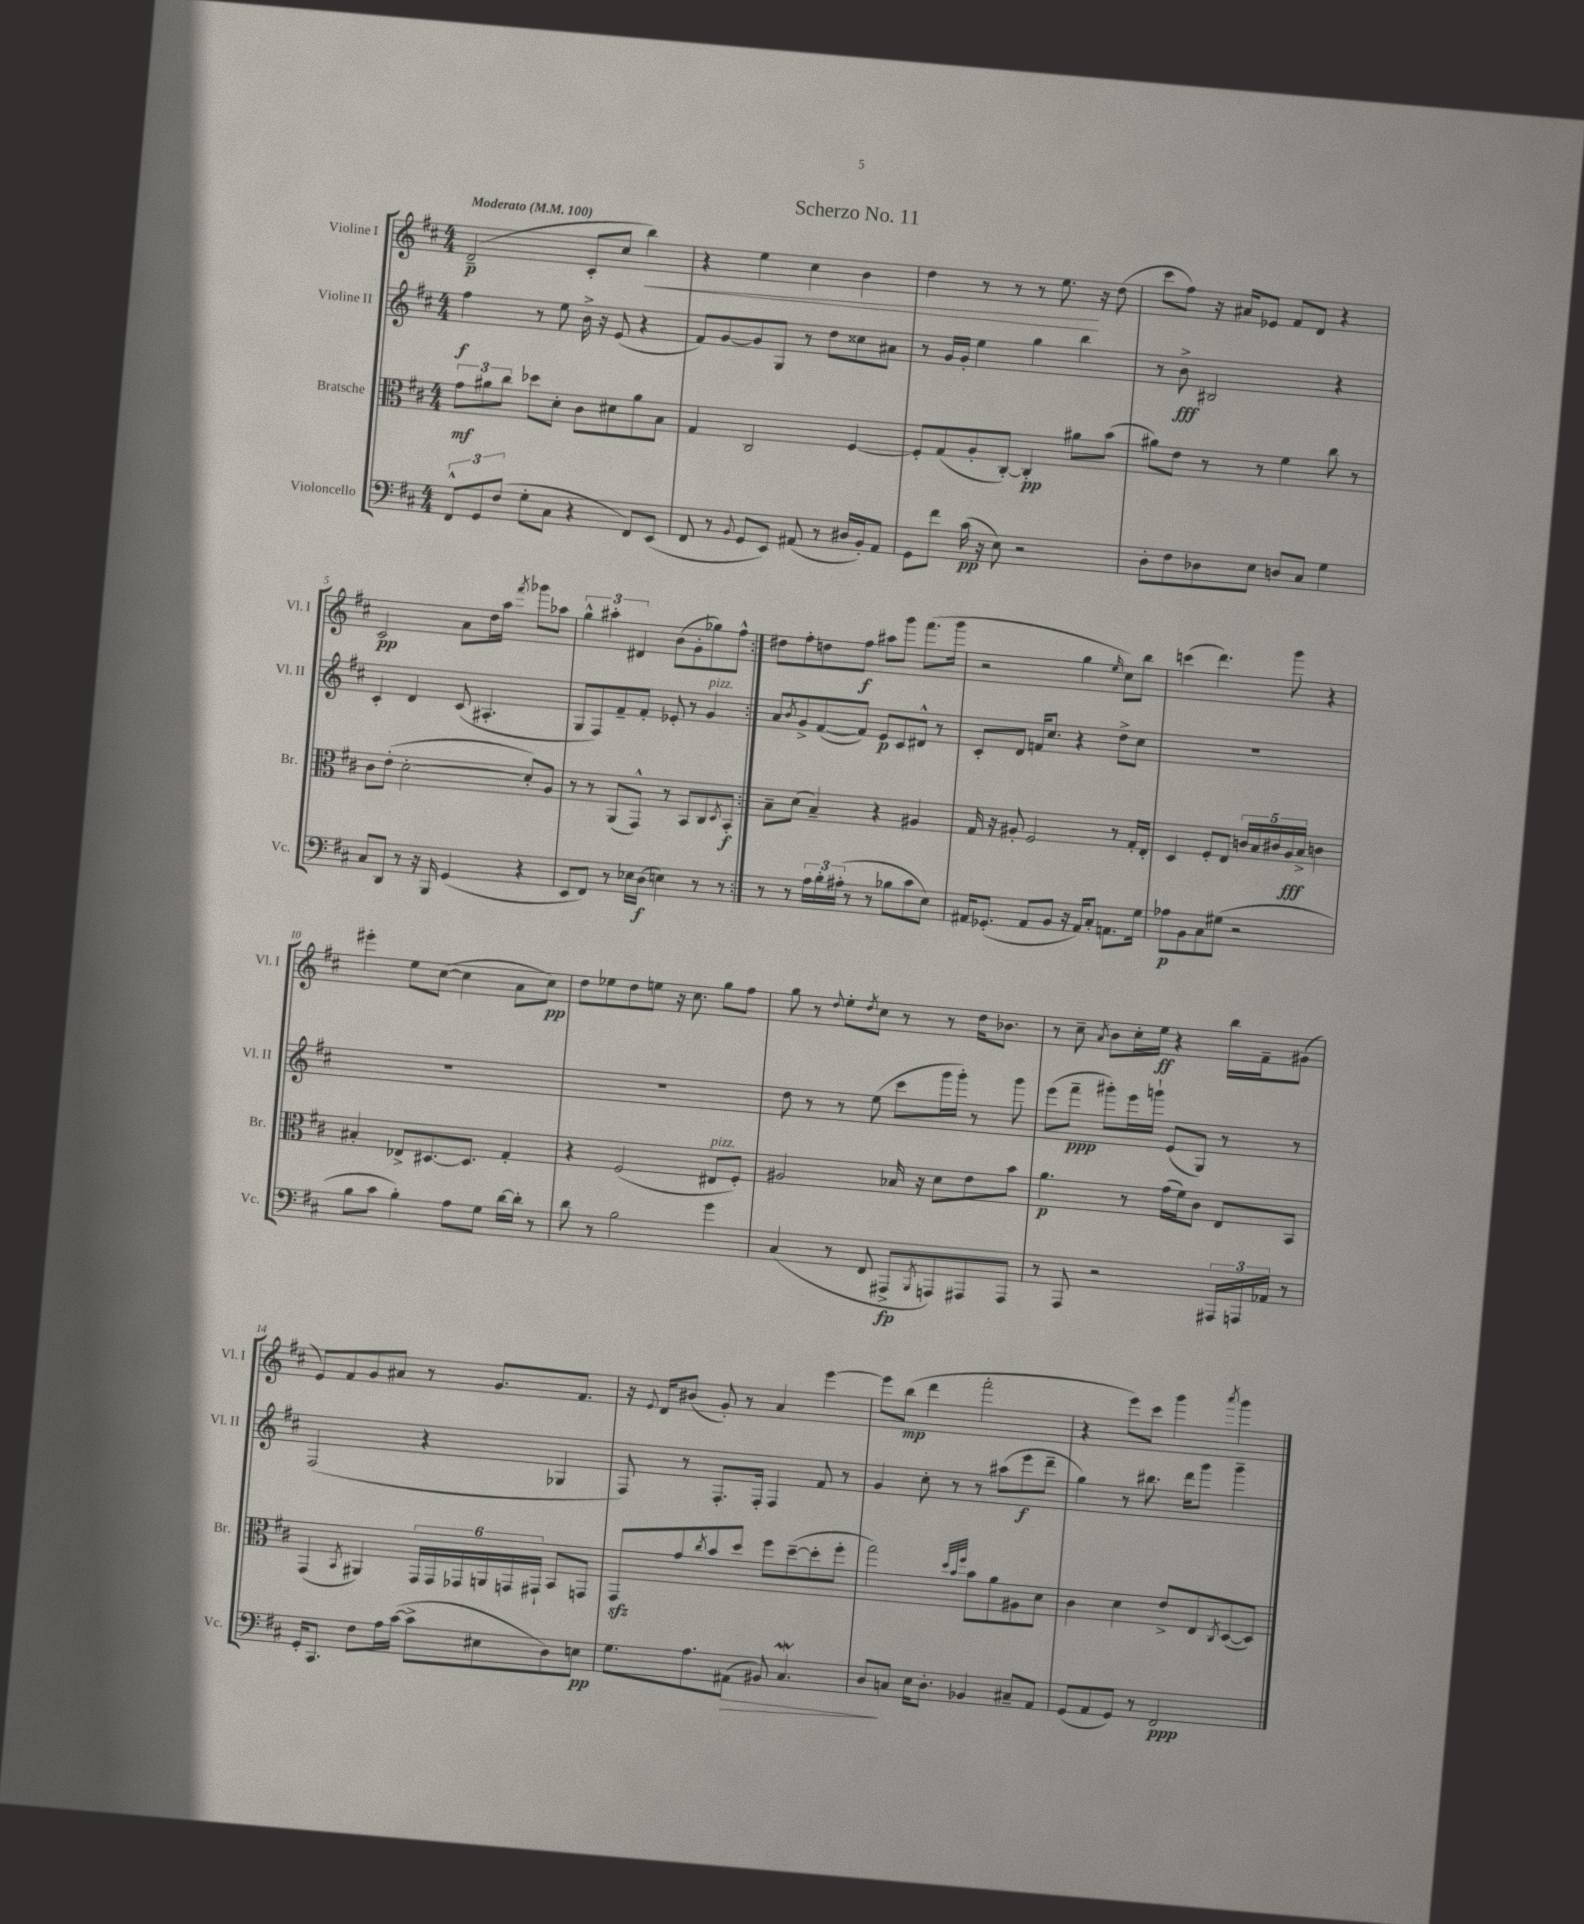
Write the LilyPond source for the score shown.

\header { title = "Scherzo No. 11" }
<<
\new StaffGroup <<
\new Staff = "s0" \with { instrumentName = "Violine I" shortInstrumentName = "Vl. I" } {
    \clef treble \key d \major \numericTimeSignature \time 4/4 \tempo "Moderato" 4 = 100
    \repeat volta 2 { d'2--\p( cis'8-. cis''8 b''4\<) |
    r4 e''4 cis''4 b'4 |
    d''4 r8 r8 r8 e''8.\! r16 d''8( |
    cis'''8 fis''8) r16 ais'16 ees'8 fis'8 d'8 r4 |
    cis'2\pp a'8 d''16 a''16 \acciaccatura { fis'''8 } ges'''8 aes''8 |
    \tuplet 3/2 { g''4-^ ais''4-. dis'4 } b'8( g'8-. ges''8) fis''8-^ | }
    dis''8 fis''8-. d''8 fis''8\f ais''8 g'''8 fis'''8.( g'''16 |
    r2 g''4 \grace { e''16 } cis''8) b''8 |
    c'''4( d'''4.) g'''8 r4 |
    eis'''4-. e''8 cis''8~( cis''4 a'8 cis''8\pp) |
    d''8 ees''8 d''8 e''8 r16 cis''8. g''8 fis''8 |
    g''8 r8 \appoggiatura { d''8 } e''8-. \acciaccatura { d''8 } cis''8 r8 r8 d''16 bes'8. |
    r8 cis''8-- \acciaccatura { a'8 } b'8 cis''16-. e''16\ff r4 b''16 fis'16-- gis'8( |
    e'8) fis'8 g'8 ais'8 r8 g'8. fis'8. |
    r16 \appoggiatura { e'8 } d'16 bis'8( g'8-.) r8 a'4 e'''4~ |
    e'''8 b''8\mp( d'''4 fis'''2-. |
    r4 e'''8) cis'''8 g'''4 \acciaccatura { a'''8 } g'''4 \bar "|." |
}
\new Staff = "s1" \with { instrumentName = "Violine II" shortInstrumentName = "Vl. II" } {
    \clef treble \key d \major \numericTimeSignature \time 4/4
    \repeat volta 2 { fis''4\f r8 e''8 b'16-> r16 e'8( r4 |
    fis'8) g'8~ g'8 g8 r8 d''8 cisis''8 ais'8 |
    r8 g'16 g'16-. e''4 g''4 b''4 |
    r8 b'8->\fff bis2 r4 |
    cis'4-. d'4 cis'8( ais4.-. |
    g8 fis8) fis'8-- fis'8-. ees'8-. r8 g'4^\markup { \italic "pizz." } | }
    a'8 \acciaccatura { b'8 } g'8-> fis'8~( fis'8) e'8\p cis'8 dis'8-^ r8 |
    cis'8-. d'8 f'16 cis''8. r4 d''8-> cis''8 |
    R1 |
    R1 |
    R1 |
    d''8 r8 r8 e''8( cis'''8 g'''16 g'''16-.) r8 g'''8 |
    e'''8( fis'''8--\ppp gis'''8-.) e'''16 g'''16-! e'8( g8) r8 r8 |
    fis2( r4 ges4 |
    fis8) r8 fis8.-. fis16-. fis4 fis'8 r8 |
    g'4 cis''8-. r8 r8 ais''8( e'''8\f d'''8-- |
    g''4) r8 bis''8. d'''16 g'''8 g'''4-- \bar "|." |
}
\new Staff = "s2" \with { instrumentName = "Bratsche" shortInstrumentName = "Br." } {
    \clef alto \key d \major \numericTimeSignature \time 4/4
    \repeat volta 2 { \tuplet 3/2 { g'8\mf ais'8 cis''8 } des''8 d'8-. cis'8 dis'8 ais'8 b8 |
    g4 cis2 fis4~ |
    fis8-. g8( a8-. cis8~-.) cis4-.\pp ais'8 b'8( |
    ais'8) e'8 r8 r8 fis'4 cis''8 r8 |
    cis'8 e'8-.( d'2~-. d'8-.) a8 |
    r8 r8 a,8( g,8-^) r8 b,8 cis8 \acciaccatura { d8 } b,8-.\f | }
    b8-- d'8( b4--) r4 ais4 |
    g16 r16 ais8-. fis2 r8 g16-. e16-. |
    d4 fis8-. e8 \tuplet 5/4 { c'16 b16 cis'16 a16\fff b16-> } c'4 |
    bis4-. ees8-> dis8.~ dis8. g4-. |
    r4 fis2( eis8^\markup { \italic "pizz." } fis8-.) |
    ais2 bes16 r16 d'8 e'8 b'8 |
    a'4.\p r8 g'16( fis'16) cis'8 e8 b,8 |
    g,4( \acciaccatura { b,8 } ais,4) \tuplet 6/4 { g,16 g,16 ges,16 a,16 g,16 gis,16-! } b,8 g,8 |
    g,8\sfz g'8 \acciaccatura { cis''8 } b'8 d''8 fis''8 d''8~--( d''8-. fis''8-. |
    g''2) \grace { d''32 b'32 fis''32 } b'8 a'8 ais8 d'8 |
    cis'4 d'4 e'8-> e8 \acciaccatura { cis8 } d8~( d8) \bar "|." |
}
\new Staff = "s3" \with { instrumentName = "Violoncello" shortInstrumentName = "Vc." } {
    \clef bass \key d \major \numericTimeSignature \time 4/4
    \repeat volta 2 { \tuplet 3/2 { fis,8-^ g,8 fis8( } g8-. cis8 r4 fis,8) e,8( |
    fis,8 r8 \appoggiatura { b,8 } g,8 e,8) ais,8( r8 dis16 b,16-.) ais,8 |
    g,8 fis'8 cis'16\pp( r16 e8) r2 |
    d8-. fis8 des8 e8 d8 cis8 g4 |
    cis8 d,8 r8 r16 b,,16 g,4( r4 |
    e,8 fis,8) r8 ees16 d16\f( e4) r8 r8 | }
    r8 r8 \tuplet 3/2 { a16 b16-. ais16-.( } r8 r8 bes8 cis'8 e8) |
    ais,16 ges,8.-.( ais,8 b,8 r16 ais,16) cis8-. a,8. g16 |
    aes8\p b,8 cis8 gis8( r2 |
    b8 cis'8 b4-.) a8 g8 d'16~ d'16-. r8 |
    d'8 r8 b2 g'4 |
    cis4( r8 fis,8 ais,,8->\fp \acciaccatura { b,,8 } a,,8) ais,,8 ais,,8 |
    r8 a,,8 r2 \tuplet 3/2 { ais,,16 a,,16 aes,16 } r8 |
    g,16-. cis,8. fis8 a16 cis'16~( cis'8-> eis8 d8) e8\pp |
    g8. a8. ais,8\>( bis,8) cis4.\mordent |
    d8\! c8 e16 d8.-. bes,4 cis8-- a,8 |
    g,8( a,8 g,8) r8 fis,2\ppp \bar "|." |
}
>>
>>
